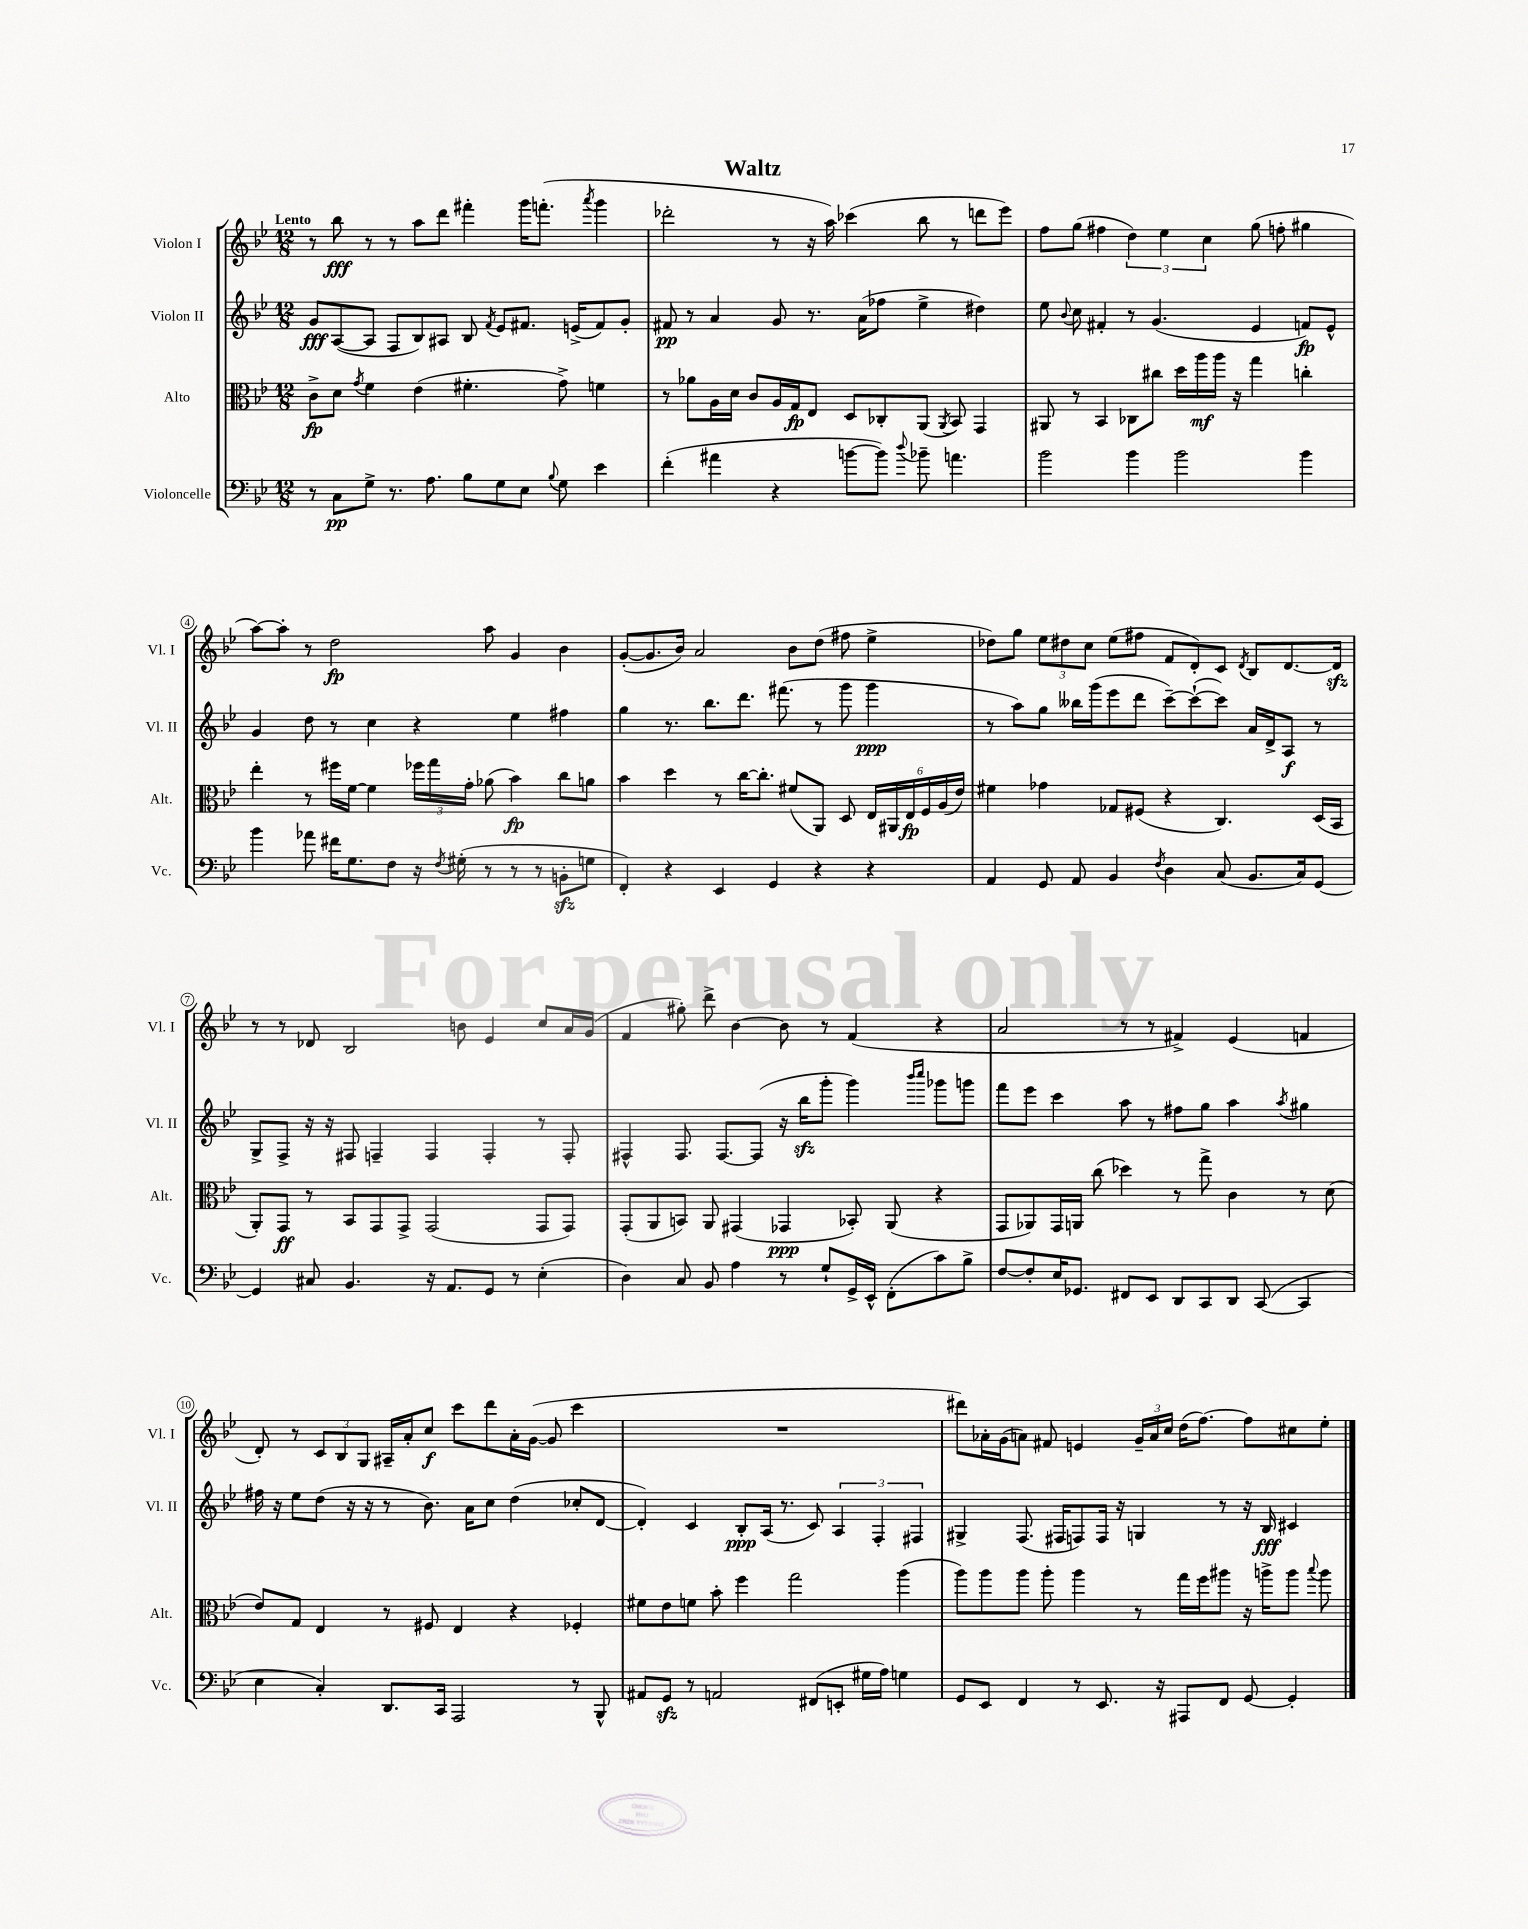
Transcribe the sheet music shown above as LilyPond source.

\header { title = "Waltz" }
<<
\new StaffGroup <<
\new Staff = "s0" \with { instrumentName = "Violon I" shortInstrumentName = "Vl. I" } {
    \clef treble \key bes \major \numericTimeSignature \time 12/8 \tempo "Lento"
    \autoBeamOff r8 bes''8\fff r8 r8 a''8[ d'''8] fis'''4-. g'''16[ f'''8.]-.( \acciaccatura { a'''8 } g'''4 |
    des'''2-. r8 r16 a''16) ces'''4( bes''8 r8 d'''8[ ees'''8]) |
    f''8[ g''8]( fis''4 \tuplet 3/2 { d''4) ees''4 c''4 } g''8( f''8-. gis''4 |
    a''8[~) a''8]-. r8 d''2\fp a''8 g'4 bes'4 |
    g'8[~-.( g'8. bes'16]) a'2 bes'8[ d''8]( fis''8 ees''4-> |
    des''8[) g''8] \tuplet 3/2 { ees''8[ dis''8 c''8] } ees''8[( fis''8] f'8[ d'8-.) c'8] \acciaccatura { d'8 } bes8[ d'8.~ d'16]\sfz |
    r8 r8 des'8 bes2 b'8 ees'4 c''8[ a'16 g'16]( |
    f'4 gis''8-.) d'''8-> bes'4~ bes'8 r8 f'4( r4 |
    a'2 r8 r8 fis'4->) ees'4( f'4 |
    d'8-.) r8 \tuplet 3/2 { c'8[ bes8 g8] } ais16[-- a'16-. c''8]\f c'''8[ d'''8 a'16-. g'16]~( g'8 c'''4 |
    R1. |
    dis'''8[) aes'16-. g'16( a'8]) fis'8 e'4 \tuplet 3/2 { g'16[-- a'16 c''16] } d''16[( f''8.]~) f''8[ cis''8 ees''8]-. \bar "|." |
}
\new Staff = "s1" \with { instrumentName = "Violon II" shortInstrumentName = "Vl. II" } {
    \clef treble \key bes \major \numericTimeSignature \time 12/8
    \autoBeamOff g'8[\fff a8~( a8] f8[ bes8) ais8] bes8 \acciaccatura { f'8 } ees'8[ fis'8.] e'16[->( fis'8) g'8]-. |
    fis'8\pp r8 a'4 g'8 r8. a'16[( fes''8] ees''4-> dis''4) |
    ees''8 \appoggiatura { bes'8 } c''8 fis'4-. r8 g'4.( ees'4 f'8[\fp) ees'8]-^ |
    g'4 d''8 r8 c''4 r4 ees''4 fis''4 |
    g''4 r8. bes''8.[ d'''8.] fis'''8.( r8 g'''8 g'''4\ppp |
    r8 a''8[) g''8] beses''16[ g'''16( ees'''8 d'''8] c'''8[~--) c'''8~-!( c'''8]) a'16[ d'16-> a8]\f r8 |
    g8[-> f8]-> r16 r16 fis8 f4-- f4 f4-. r8 f8-. |
    fis4-^ fis8. fis8.[~ fis8]( r16 bes''16[\sfz g'''8]-. g'''4) \grace { bes'''16[ c''''16] } ges'''8[ g'''8] |
    f'''8[ ees'''8] c'''4 a''8 r8 fis''8[ g''8] a''4 \acciaccatura { a''8 } gis''4 |
    fis''16 r16 ees''8[ d''8]( r16 r16 r8 bes'8.) a'16[ c''8] d''4( ces''8[-. d'8]~ |
    d'4-.) c'4 bes8[-.\ppp a16]( r8. c'8) \tuplet 3/2 { a4 f4-. fis4 } |
    gis4-> f8.( fis16[ f8) f16] r16 g4 r8 r16 bes16\fff cis'4 \bar "|." |
}
\new Staff = "s2" \with { instrumentName = "Alto" shortInstrumentName = "Alt." } {
    \clef alto \key bes \major \numericTimeSignature \time 12/8
    \autoBeamOff c'8[->\fp d'8] \acciaccatura { g'8 } f'4 ees'4( fis'4.-. g'8->) f'4 |
    r8 aes'8[ a16 d'16] c'8[ a16 g16\fp ees8] d8[ ces8-. a,8]( \acciaccatura { a,8 } bes,8) g,4 |
    ais,8 r8 bes,4 ces8[ cis''8] d''16[ a''16\mf a''16] r16 g''4 c''4-. |
    ees''4-. r8 fis''16[ f'16]~ f'4 \tuplet 3/2 { fes''16[ g''16 g'16]-. } aes'8( bes'4\fp) c''8[ a'8] |
    bes'4 d''4 r8 c''16[~ c''8.]-. fis'8[( a,8]) d8 \tuplet 6/4 { ees16[ ais,16 ees16\fp f16 a16( ees'16]) } |
    fis'4 ges'4 ges8[ fis8]( r4 c4.) d16[( bes,16] |
    a,8[-.) g,8]\ff r8 bes,8[ g,8 g,8]-> g,2( g,8[ g,8]) |
    g,8[-.( a,8 b,8]) a,8 gis,4( ges,4\ppp bes,8-.) a,8( r4 |
    g,8[ aes,8) g,16 a,16] c''8( des''4) r8 g''8-> c'4 r8 d'8( |
    ees'8[) g8] ees4 r8 fis8 ees4 r4 fes4-. |
    fis'8[ ees'8 f'8] bes'8-. f''4 g''2 a''4( |
    a''8[) a''8 a''8] a''8-. a''4 r8 g''16[ f''16 ais''8] r16 a''16[-> a''8] \appoggiatura { bes''8 } a''8 \bar "|." |
}
\new Staff = "s3" \with { instrumentName = "Violoncelle" shortInstrumentName = "Vc." } {
    \clef bass \key bes \major \numericTimeSignature \time 12/8
    \autoBeamOff r8 c8[\pp g8]-> r8. a8. bes8[ g8 ees8] \appoggiatura { bes8 } g8 ees'4 |
    f'4-.( ais'4 r4 b'8[~ b'8]) \appoggiatura { d''8 } bes'8-- a'4. |
    bes'2 bes'4 bes'2 bes'4 |
    bes'4 aes'8 fis'16[ g8. f8] r16 \acciaccatura { f8 } gis16-.( r8 r8 r8 b,8[-.\sfz g8] |
    f,4-.) r4 ees,4 g,4 r4 r4 |
    a,4 g,8 a,8 bes,4 \acciaccatura { f8 } d4 c8( bes,8.[ c16) g,8]~ |
    g,4 cis8 bes,4. r16 a,8.[ g,8] r8 ees4-.( |
    d4) c8 bes,8 a4 r8 g8[-! g,16-> ees,16]-^ f,8[-.( c'8) bes8]-> |
    f8[~ f8-. ees16 ges,8.] fis,8[ ees,8] d,8[ c,8 d,8] c,8~( c,4 |
    ees4 c4-.) d,8.[ c,16] a,,2 r8 bes,,8-^ |
    ais,8[ g,8]\sfz r8 a,2 fis,8[( e,8]-. gis16[ a16]) g4 |
    g,8[ ees,8] f,4 r8 ees,8. r16 ais,,8[ f,8] g,8~ g,4-. \bar "|." |
}
>>
>>
\layout { \context { \Score \override BarNumber.stencil = #(make-stencil-circler 0.1 0.3 ly:text-interface::print) } }
